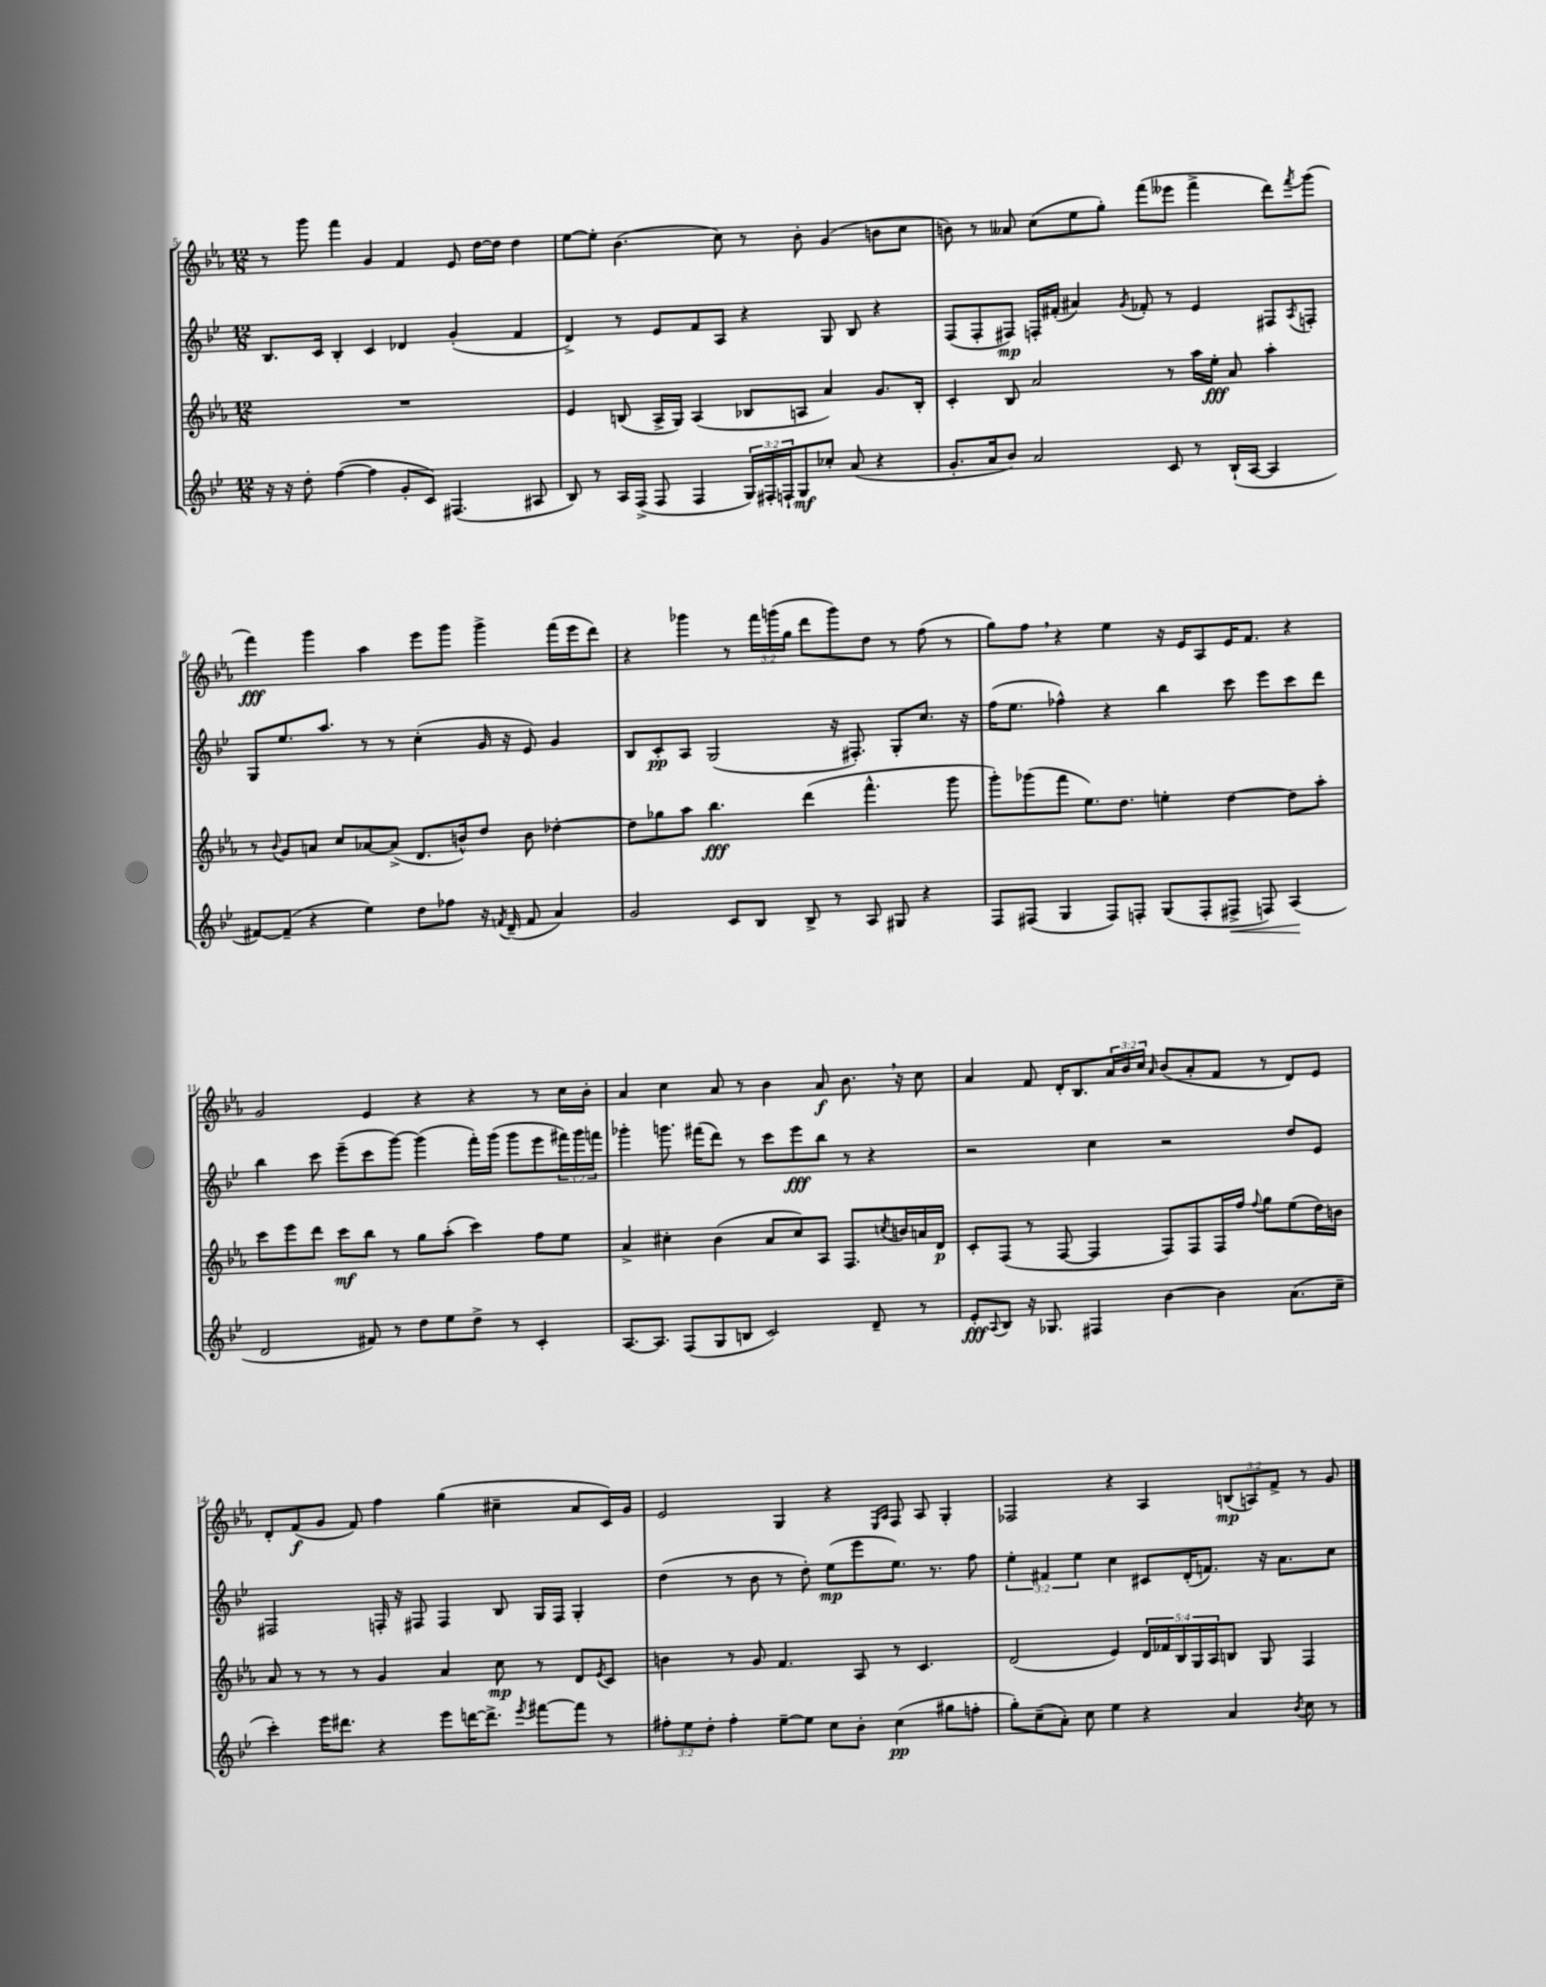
<<
\new StaffGroup <<
\new Staff = "s0" {
    \clef treble \key ees \major \numericTimeSignature \time 12/8 \override Staff.TupletNumber.text = #tuplet-number::calc-fraction-text
    r8 g'''8 f'''4 g'4 f'4 ees'8 d''16~ d''16 d''4 |
    ees''8~ ees''8-. bes'4.( c''8) r8 bes'8-. g'4( b'8 c''8 |
    b'8) r8 aeses'8 c''8( ees''8 g''8-.) f'''8( eeses'''8 f'''4-> d'''8) \acciaccatura { f'''8 } g'''8( |
    f'''4\fff) g'''4 aes''4 ees'''8 g'''8 g'''4-> f'''16( ees'''16 d'''8) |
    r4 ges'''4 r8 \tuplet 3/2 { f'''16 g'''16( g''16 } d'''8 g'''8) d''8 r8 f''8( r8 |
    g''8) f''8 \breathe r4 ees''4 r16 ees'16 aes8 ees'16 f'8. r4 |
    g'2 ees'4 r4 r4 r8 c''16 bes'16-. |
    aes'4 c''4 aes'8 r8 bes'4 aes'8\f bes'8. \breathe r16 c''8 |
    aes'4 f'8 d'16-. bes8. \tuplet 3/2 { aes'16 bes'16 c''16 } \grace { aes'16 } bes'8( aes'8-. f'8 r8 d'8) ees'8 |
    d'8-. f'8\f( g'8 f'8) f''4 g''4( cis''4-- aes'8 c'16) g'16 |
    ees'2 g4 r4 \grace { ees16 aes16 } f8 aes8 g4-. |
    fes2 r4 aes4 \tuplet 3/2 { b8\mp( a8) f'8-> } r8 g'8 \bar "|." |
}
\new Staff = "s1" {
    \clef treble \key bes \major \numericTimeSignature \time 12/8 \override Staff.TupletNumber.text = #tuplet-number::calc-fraction-text
    bes8. c'16 bes4-. c'4 des'4 g'4-.( f'4 |
    d'4->) r8 ees'8 f'8 a8 r4 g8 bes8 r4 |
    f8( f8-. fis8\mp) f16-. fis'16-.( ais'4) \acciaccatura { g'8 } fes'8-. r8 ees'4 fis8 \acciaccatura { a8 } f8-. |
    g8 ees''8. a''8. r8 r8 c''4-.( g'16 r16 ees'8) g'4 |
    bes8 c'8-.\pp a8 g2( r16 fis8.-.) g8-. c''8. r16 |
    f''16( ees''8. fes''4-^) r4 bes''4 c'''8 ees'''8 c'''8 d'''8 |
    bes''4 c'''8 ees'''8--( c'''8 g'''8~) g'''4( f'''16-.) g'''16( g'''8 ees'''8 \tuplet 3/2 { fis'''16) g'''16 f'''16 } |
    ges'''4-. g'''8. fis'''16( d'''8) r8 c'''8 ees'''8\fff bes''8 r8 r4 |
    r2 c''4 r2 d''8 ees'8 |
    fis2 f16-. r16 fis8 fis4 bes8 g16 fis16 g4-. |
    d''4( r8 bes'8 r8 d''8-.) ees''8\mp( ees'''8 ees''8.) r8. f''8 |
    \tuplet 3/2 { ees''4-. fis'4 ees''4 } c''4 cis'8 d'16-.( f'8.) r16 a'8. c''8 \bar "|." |
}
\new Staff = "s2" {
    \clef treble \key ees \major \numericTimeSignature \time 12/8 \override Staff.TupletNumber.text = #tuplet-number::calc-fraction-text
    R1. |
    ees'4 b8( aes16-> g16) aes4( bes8 a8 aes'4) g'8. bes16-. |
    c'4-. bes8 aes'2 r8 aes''16 ees''16-.\fff aes'8 aes''4-. |
    r8 \appoggiatura { bes'8 } g'8 a'8 c''8 aes'8~ aes'8->( d'8. b'16-^) d''8 b'8 des''4~-. |
    des''8 ges''8 aes''8 bes''4.\fff d'''4( f'''4.-^ g'''8 |
    g'''8-.) ges'''8( f'''8 ees''8.) d''8. e''4-. d''4~ d''8 aes''8-. |
    c'''8 ees'''8 d'''8 c'''8\mf bes''8 r8 g''8 aes''8-.( c'''4) f''8 ees''8 |
    aes'4-> cis''4-. bes'4( aes'8 cis''8) aes8 f8. \acciaccatura { c''8 } b'16 a'16 d'16\p |
    c'8-. f8( r8 f8~ f4 f8) f8 f16 f''16 \appoggiatura { f''8 } g''8 ees''8( d''16) b'16 |
    aes'8 r8 r8 r8 g'4 aes'4 c''8\mp r8 d'8 \acciaccatura { ees'8 } c'8 |
    b'4 r8 g'8 f'4. aes8 r8 c'4. |
    d'2( ees'4) \tuplet 5/4 { d'16 fes'16 bes16 g16 aes16 } b8 g8 f4 \bar "|." |
}
\new Staff = "s3" {
    \clef treble \key bes \major \numericTimeSignature \time 12/8 \override Staff.TupletNumber.text = #tuplet-number::calc-fraction-text
    r16 r16 d''8-. f''4~( f''4 g'8-. c'8) fis4.( ais8 |
    bes8) r8 a16 f16->( f8 f4 \tuplet 3/2 { g16) fis16-. f16-! } g8\mf ces''8-. a'8( r4 |
    g'8.-. a'16 bes'8) a'2 c'8 r8 bes16-!( a16~ a4 |
    fis'8~) fis'8--( r4 ees''4) d''8 fes''8 r16 \acciaccatura { f'8 } d'16--( f'8 a'4) |
    g'2 c'8 bes8 bes8-> r8 a8 gis8 r4 |
    f8 fis8( g4 fis8) f8-. g8( f8-. fis8->\< f8) a4\!( |
    d'2 fis'8) r8 d''8 ees''8 d''8-> r8 c'4-. |
    a8.~ a8. f8( g8 b8 c'2) d'8-- r8 |
    ees'8-.\fff \appoggiatura { a8 } bes8 r16 ges8. fis4 bes'4~ bes'4 a'8.( c''16-- |
    c'''4-.) ees'''16 dis'''8. r4 ees'''8 d'''16~ d'''8.-> \acciaccatura { ees'''8 } fis'''8~ fis'''8 r8 |
    \tuplet 3/2 { fis''8-. ees''8 d''8-. } fis''4-. ees''8~-- ees''8 c''8 bes'8-. c''4\pp( gis''8 f''8-. |
    g''8-.) c''8--( a'8-.) c''8 ees''4 r4 a'4 \acciaccatura { bes'8 } c''8 r8 \bar "|." |
}
>>
>>
\layout { \context { \Score currentBarNumber = #5 } }
